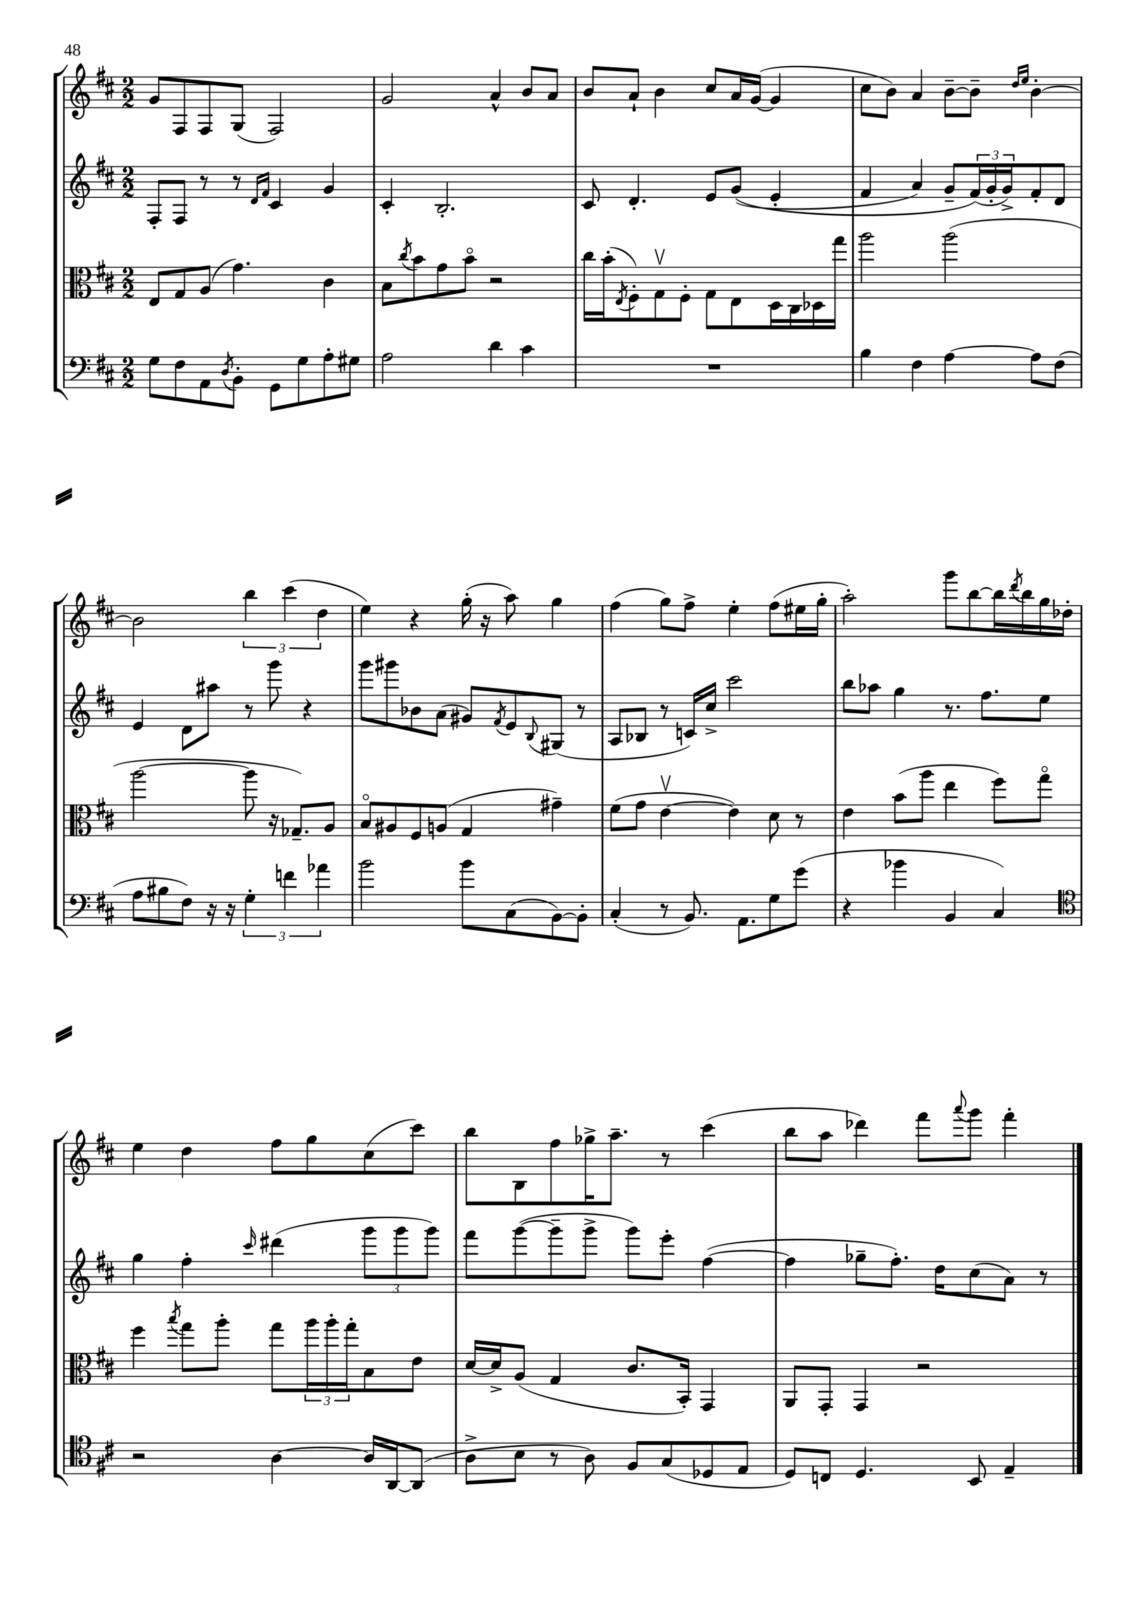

**kern	**kern	**kern	**kern
*staff4	*staff3	*staff2	*staff1
*clefF4	*clefC3	*clefG2	*clefG2
*k[f#c#]	*k[f#c#]	*k[f#c#]	*k[f#c#]
*M2/2	*M2/2	*M2/2	*M2/2
8G	8E	8F#'	8g
8F#	8G	8F#	8F#
8AA	(8A	8r	8F#
8qD	.	.	.
8BB'	4.g)	8r	(8G
.	.	16qqd	.
.	.	16qqf#	.
8GG	.	4c#	2F#)
8G	.	.	.
8A'	4c#	4g	.
8G#	.	.	.
=	=	=	=
2A	8B	4c#'	2g
.	8qcc#	.	.
.	8b	.	.
.	8g	2.B'	.
.	8bo	.	.
4d	2r	.	4a^^
4c#	.	.	8b
.	.	.	8a
=	=	=	=
1r	16cc#	8c#	8b
.	(16b'	.	.
.	8qE	.	.
.	8F#')	4.d'	8a`
.	8Gv	.	4b
.	8F#'	.	.
.	8G	8e	8cc#
.	8E	&((8g	16a
.	.	.	([16g
.	16D	4e'	4g]
.	16C#	.	.
.	16D-	.	.
.	16gg	.	.
=	=	=	=
4B	2aa	4f#	8cc#
.	.	.	8b)
4F#	.	4a)	4a
[4A	(2aa	8g~	[8b~
.	.	(24f#&)	8b~]
.	.	24g'	.
.	.	24g^)	.
.	.	.	16qqdd
.	.	.	16qqee
8A]	.	8f#'	[4b'
(8F#	.	8d	.
=	=	=	=
8A	[2aa	4e	2b]
8B#	.	.	.
8F#)	.	8d	.
16r	.	8aa#	.
16r	.	.	.
6G'	8aa]	8r	6bb
.	16r	8ggg	.
6f	.	.	(6ccc#
.	8.G-~)	.	.
.	.	4r	.
6a-	.	.	6dd
.	8A	.	.
=	=	=	=
2b	8Bo	8ggg	4ee)
.	8A#	8ggg#	.
.	8F#	8b-	4r
.	(8A	(8a	.
8b	4G	8g#)	(16gg'
.	.	.	16r
.	.	8qf#	.
(8C#	.	8e	8aa)
.	.	8qqB	.
[8BB)	4g#~)	(8G#	4gg
8BB']	.	8r	.
=	=	=	=
(4C#'	(8f#	8A	(4ff#
.	8g	8B-	.
8r	[4ev	8r	8gg)
8.BB)	.	16c)	8ff#^
.	.	16cc#^	.
.	4e])	2ccc#	4ee'
8.AA	.	.	.
8G	8d	.	(8ff#
(8g	8r	.	16ee#
.	.	.	16gg'
=	=	=	=
4r	4e	8bb	2aa')
.	.	8aa-	.
4b-	(8b	4gg	.
.	8aa	.	.
4BB	4ee	8.r	8ggg
.	.	.	[8bb
.	.	8.ff#	.
4C#)	8ff#)	.	16bb]
.	.	.	8qddd
.	.	.	16bb
.	8ggo	8ee	16gg
.	.	.	16dd-'
=	=	=	=
*clefC4	*	*	*
2r	4ff#	4gg	4ee
.	8qbb	.	.
.	8gg	4ff#'	4dd
.	8aa'	.	.
.	.	16qqccc#	.
[4A	8gg	(4ddd#	8ff#
.	24aa	.	8gg
.	24aa'	.	.
.	24gg'	.	.
16A]	8B	12ggg	(8cc#
[16AA	.	.	.
.	.	12ggg	.
(8AA]	8e	.	8ccc#)
.	.	12ggg)	.
=	=	=	=
8A^	[16d	8fff#	8bb
.	16d^]	.	.
8B	(8A	([8ggg	8B
8r	4G	8ggg~]	8ff#
8A)	.	8ggg^	16gg-^
.	.	.	8.aa~
8F#	8.c#	8ggg)	.
(8G	.	8eee'	8r
.	16BB')	.	.
8D-	4GG	([4ff#	(4ccc#
8E	.	.	.
=	=	=	=
8D)	8AA	4ff#]	8bb
8C	8GG'	.	8aa
4.D	4GG	8gg-~	4ddd-)
.	.	8.ff#')	.
.	2r	.	8fff#
.	.	16dd	.
.	.	.	8qqaaa
8BB	.	(8cc#	8ggg
4E~	.	8a)	4fff#'
.	.	8r	.
==	==	==	==
*-	*-	*-	*-
